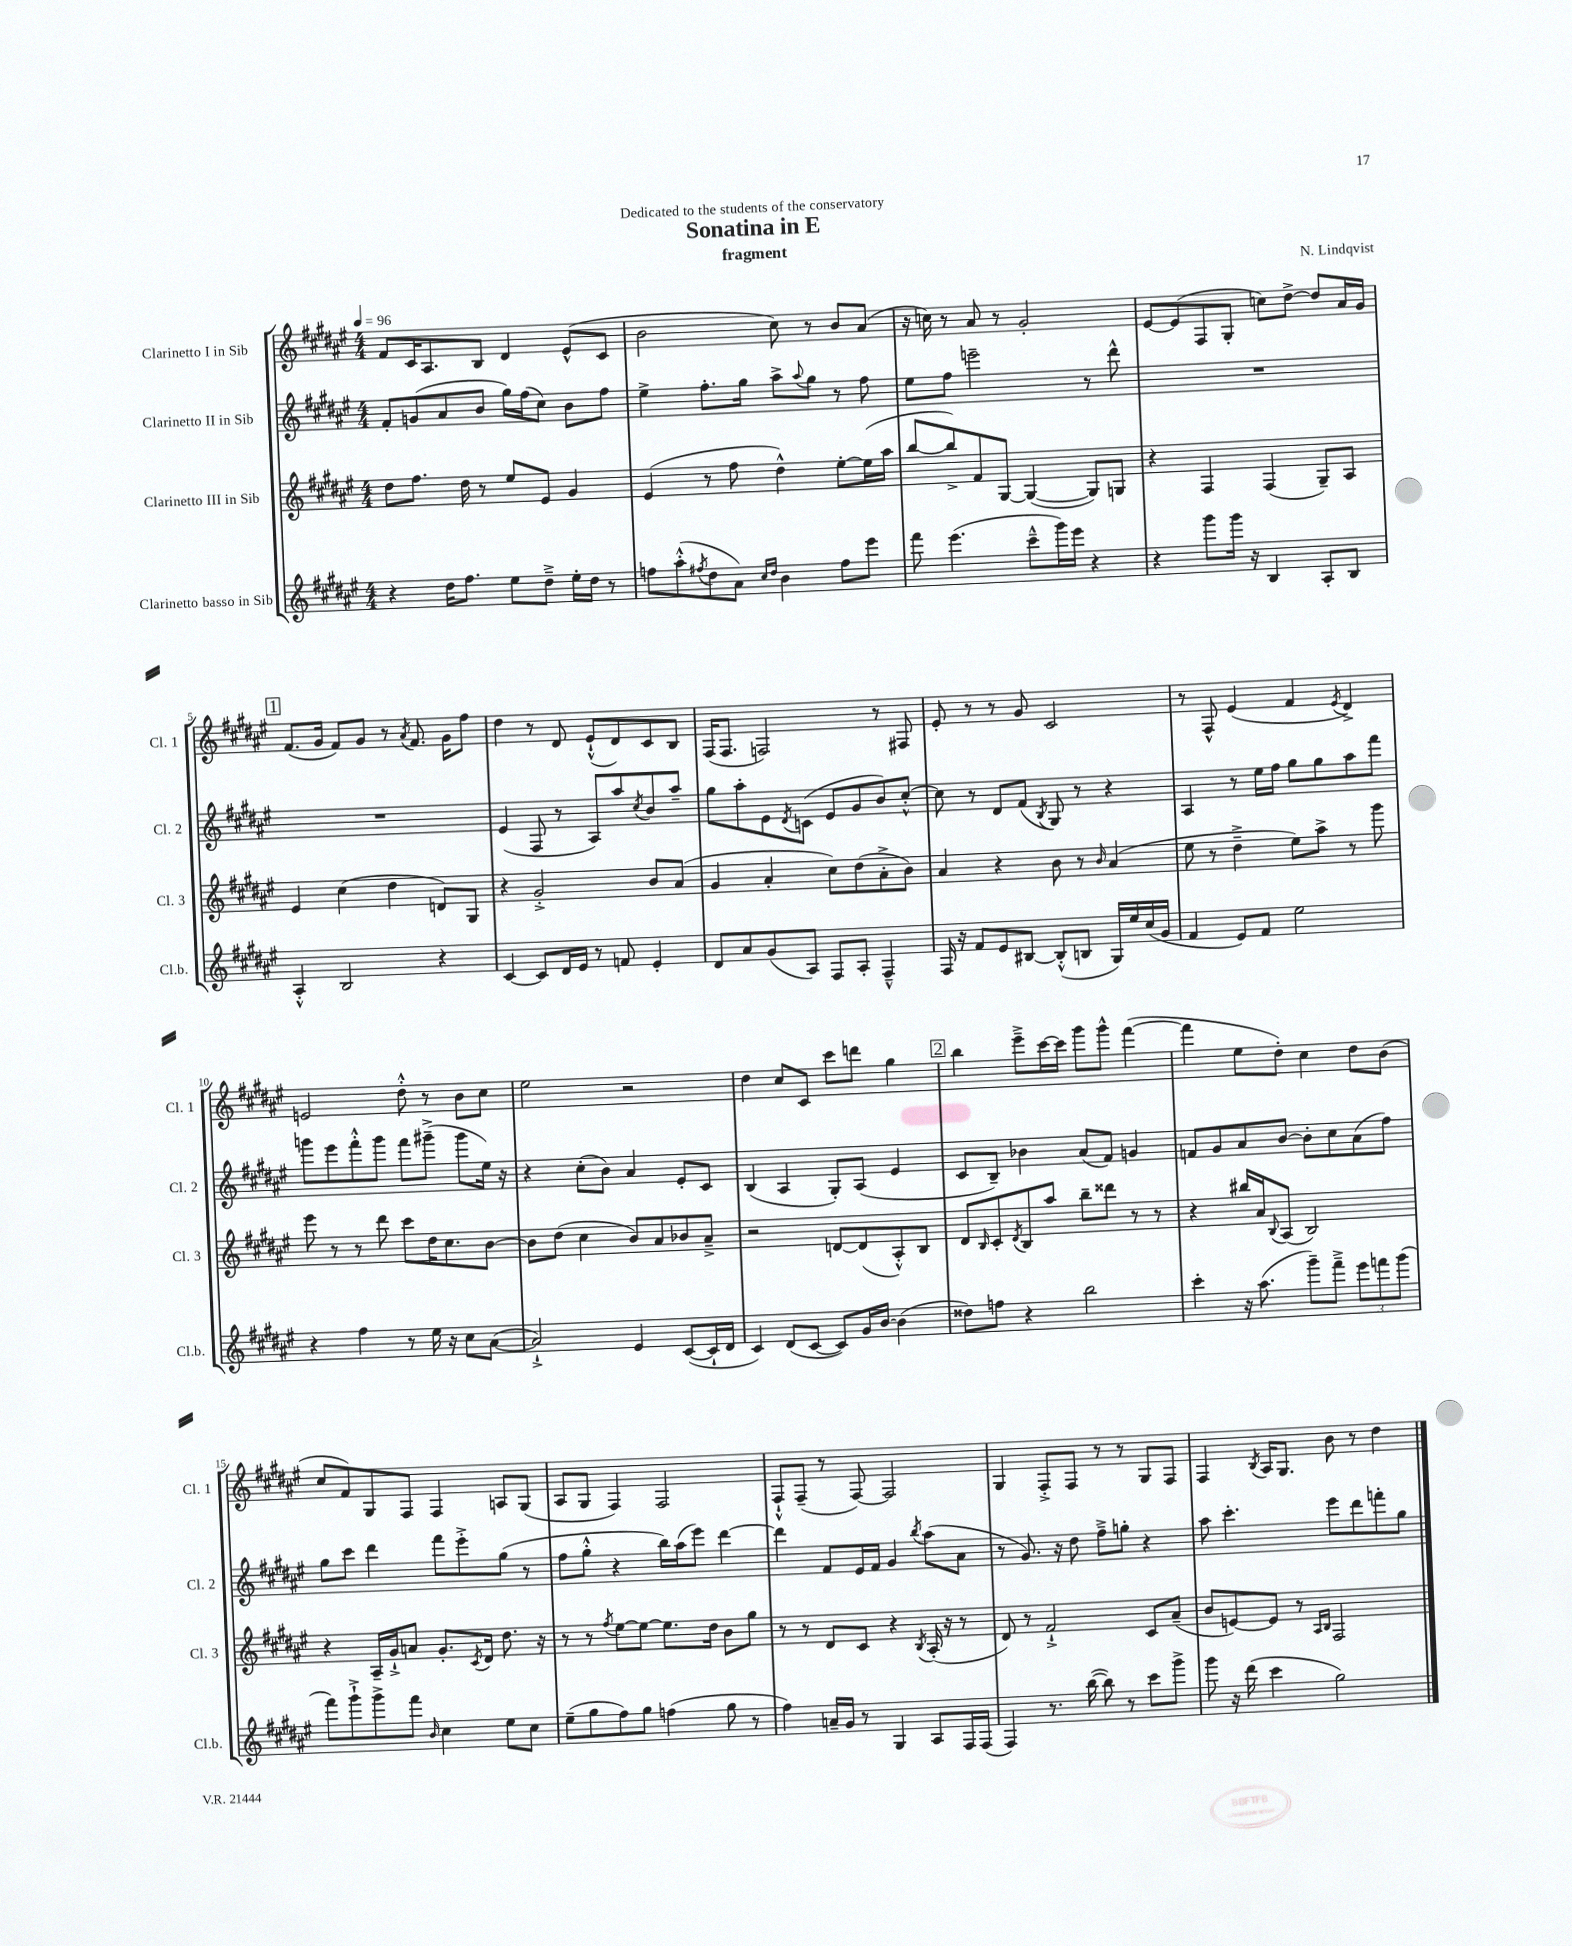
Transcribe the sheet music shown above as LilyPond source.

\header { title = "Sonatina in E" composer = "N. Lindqvist" subtitle = "fragment" dedication = "Dedicated to the students of the conservatory" }
<<
\new StaffGroup <<
\new Staff = "s0" \with { instrumentName = "Clarinetto I in Sib" shortInstrumentName = "Cl. 1" } {
    \clef treble \key fis \major \numericTimeSignature \time 4/4 \tempo 4 = 96
    fis'8 cis'16 ais8. b8 dis'4 eis'8-^( cis'8 |
    b'2 cis''8) r8 b'8 ais'8( |
    r16 c''16) r8 ais'8 r8 gis'2-. |
    eis'8~ eis'8( fis8 gis8-. c''8) dis''8~-> dis''8 ais'16 gis'16 |
    \mark \markup { \box "1" } fis'8.( gis'16 fis'8) gis'8 r8 \acciaccatura { ais'8 } fis'8. gis'16 fis''8 |
    dis''4 r8 dis'8 eis'8-!-^( dis'8) cis'8 b8 |
    fis16( fis8. f2) r8 fis8 |
    eis'8-. r8 r8 gis'8 cis'2 |
    r8 fis8-^ eis'4( fis'4 \acciaccatura { eis'8 } dis'4->) |
    e'2 dis''8-.-^ r8 b'8 cis''8 |
    eis''2 r2 |
    dis''4 cis''8 cis'8 cis'''8 d'''8 gis''4 |
    \mark \markup { \box "2" } b''4 eis'''8---> cis'''16~ cis'''16 gis'''8 gis'''8-^ fis'''4~( |
    fis'''4 eis''8 dis''8-.) cis''4 dis''8 b'8( |
    cis''8 fis'8) gis8 fis8 fis4 a8 gis8( |
    ais8 gis8 fis4) fis2 |
    fis8-!-^ fis8--( r8 fis8~) fis2 |
    gis4 fis8-.-> fis8 r8 r8 gis8 fis8 |
    fis4 \acciaccatura { b8 } ais16 gis8. b'8 r8 dis''4 \bar "|." |
}
\new Staff = "s1" \with { instrumentName = "Clarinetto II in Sib" shortInstrumentName = "Cl. 2" } {
    \clef treble \key fis \major \numericTimeSignature \time 4/4
    fis'8-. g'8( ais'8 b'8 gis''16) fis''16( cis''8) b'8 fis''8 |
    eis''4-> fis''8.-. gis''16 ais''8-> \appoggiatura { ais''8 } gis''8 r8 fis''8 |
    eis''8 fis''8 e'''2-- r8 dis'''8-^ |
    R1 |
    \mark \markup { \box "1" } R1 |
    eis'4( fis8 r8 ais8) ais''8 \acciaccatura { cis''8 } b'8 ais''8-- |
    gis''8 ais''8-. eis'8 \acciaccatura { dis'8 } c'8( eis'8 gis'8 b'8) cis''8~-.-^ |
    cis''8 r8 dis'8 fis'8( \acciaccatura { b8 } gis8) r8 r4 |
    ais4 r8 eis''16 fis''16 gis''8 gis''8 ais''8 fis'''8 |
    g'''8 eis'''8 fis'''8-.-^ g'''8 fis'''8 gis'''8--->( gis'''8 eis''16) r16 |
    r4 cis''8-.( b'8) ais'4 eis'8-. cis'8 |
    b4( ais4 gis8-.) ais8( eis'4 |
    \mark \markup { \box "2" } cis'8 b8--) bes'4 ais'8( fis'8) g'4 |
    f'8 gis'8 ais'8 b'8~ b'8-. cis''8 ais'8( fis''8) |
    gis''8 cis'''8 dis'''4 fis'''8 eis'''8-.-> gis''8( r8 |
    fis''8 gis''8-.-^ r4 b''16) ais''16( eis'''8) dis'''4~ |
    dis'''4 fis'8 eis'16 fis'16 gis'4 \acciaccatura { b''8 } ais''8( ais'8 |
    r8 gis'8.) r16 dis''8 fis''8---> g''8-. r4 |
    ais''8 cis'''4.-. eis'''8 dis'''8 f'''8-. gis''8 \bar "|." |
}
\new Staff = "s2" \with { instrumentName = "Clarinetto III in Sib" shortInstrumentName = "Cl. 3" } {
    \clef treble \key fis \major \numericTimeSignature \time 4/4
    dis''8 fis''8. dis''16 r8 eis''8 eis'8 gis'4 |
    eis'4( r8 fis''8 dis''4-^) eis''8~-. eis''16( ais''16 |
    b''8~ b''8->) fis'8 gis8~ gis4~( gis8) g8 |
    r4 fis4 fis4( gis8--) ais8 |
    \mark \markup { \box "1" } eis'4 cis''4( dis''4 d'8) gis8 |
    r4 gis'2-.-> b'8 ais'8( |
    gis'4 ais'4-. cis''8) dis''8( ais'8-.-> b'8) |
    ais'4 r4 b'8 r8 \grace { b'16 } ais'4( |
    eis''8 r8 dis''4---> eis''8) ais''8-> r8 gis'''8 |
    eis'''8 r8 r8 dis'''8 cis'''8 dis''16 cis''8. b'8~ |
    b'8 dis''8( cis''4 b'8) ais'8 bes'8 ais'8---> |
    r2 d'8~ d'8( ais8-.-^) b8 |
    \mark \markup { \box "2" } dis'8 \grace { b16 } cis'8-. \acciaccatura { dis'8 } b8 ais''8 b''8-- disis'''8 r8 r8 |
    r4 bis''16 ais'16 \appoggiatura { b8 } ais8( b2) |
    r4 ais16-- gis'16-!-> a'8 gis'8.-. \acciaccatura { cis'8 } dis'16 dis''8. r16 |
    r8 r8 \acciaccatura { fis''8 } eis''8~ eis''8~ eis''8. dis''16 b'8 gis''8 |
    r8 r8 dis'8 cis'8 r4 \acciaccatura { b8 } ais16-.( r16 r8 |
    dis'8) r8 fis'2-!-> cis'8 ais'8--( |
    b'8 e'8~) e'8 r8 \grace { ais16 b16 } fis2 \bar "|." |
}
\new Staff = "s3" \with { instrumentName = "Clarinetto basso in Sib" shortInstrumentName = "Cl.b." } {
    \clef treble \key fis \major \numericTimeSignature \time 4/4
    r4 dis''16 fis''8. eis''8 dis''8---> eis''16-. dis''16 r8 |
    f''8 ais''8-.-^( \acciaccatura { fis''8 } dis''8 ais'8) \grace { cis''16 dis''16 } b'4 fis''8 eis'''8 |
    fis'''8 eis'''4.( cis'''8---^ gis'''16) eis'''16 r4 |
    r4 gis'''8 gis'''16 r16 b4 ais8-. b8 |
    \mark \markup { \box "1" } ais4-.-^ b2 r4 |
    cis'4~ cis'8 dis'16 eis'16 r8 f'8 eis'4-. |
    dis'8 ais'8 gis'8( ais8) fis8 ais8-. fis4---^ |
    fis16 r16 fis'8 eis'8 bis8~ bis8-.-^( b8 gis16) eis''16 cis''16( gis'16 |
    fis'4 eis'8) fis'8 eis''2 |
    r4 fis''4 r8 eis''16 r16 cis''8 ais'8~( |
    ais'2-!->) eis'4 cis'8~( cis'16-! dis'16 |
    cis'4) dis'8( cis'8~ cis'8) gis'16 b'16~ b'4( |
    \mark \markup { \box "2" } disis''8) f''8 r4 b''2 |
    cis'''4-. r16 ais''8.( gis'''8--) fis'''8---> \tuplet 3/2 { eis'''8 f'''8 gis'''8( } |
    fis'''8) gis'''8-!-> gis'''8-> fis'''8 \grace { b'16 } cis''4 eis''8 cis''8 |
    eis''8--( gis''8 fis''8) gis''8 f''4( gis''8 r8 |
    fis''4) a'16-- gis'16 r8 gis4 ais8 fis16 fis16( |
    fis4) r8. b''16~( b''8) r8 cis'''8 gis'''8-> |
    gis'''8 r16 dis'''16( cis'''4 gis''2) \bar "|." |
}
>>
>>
